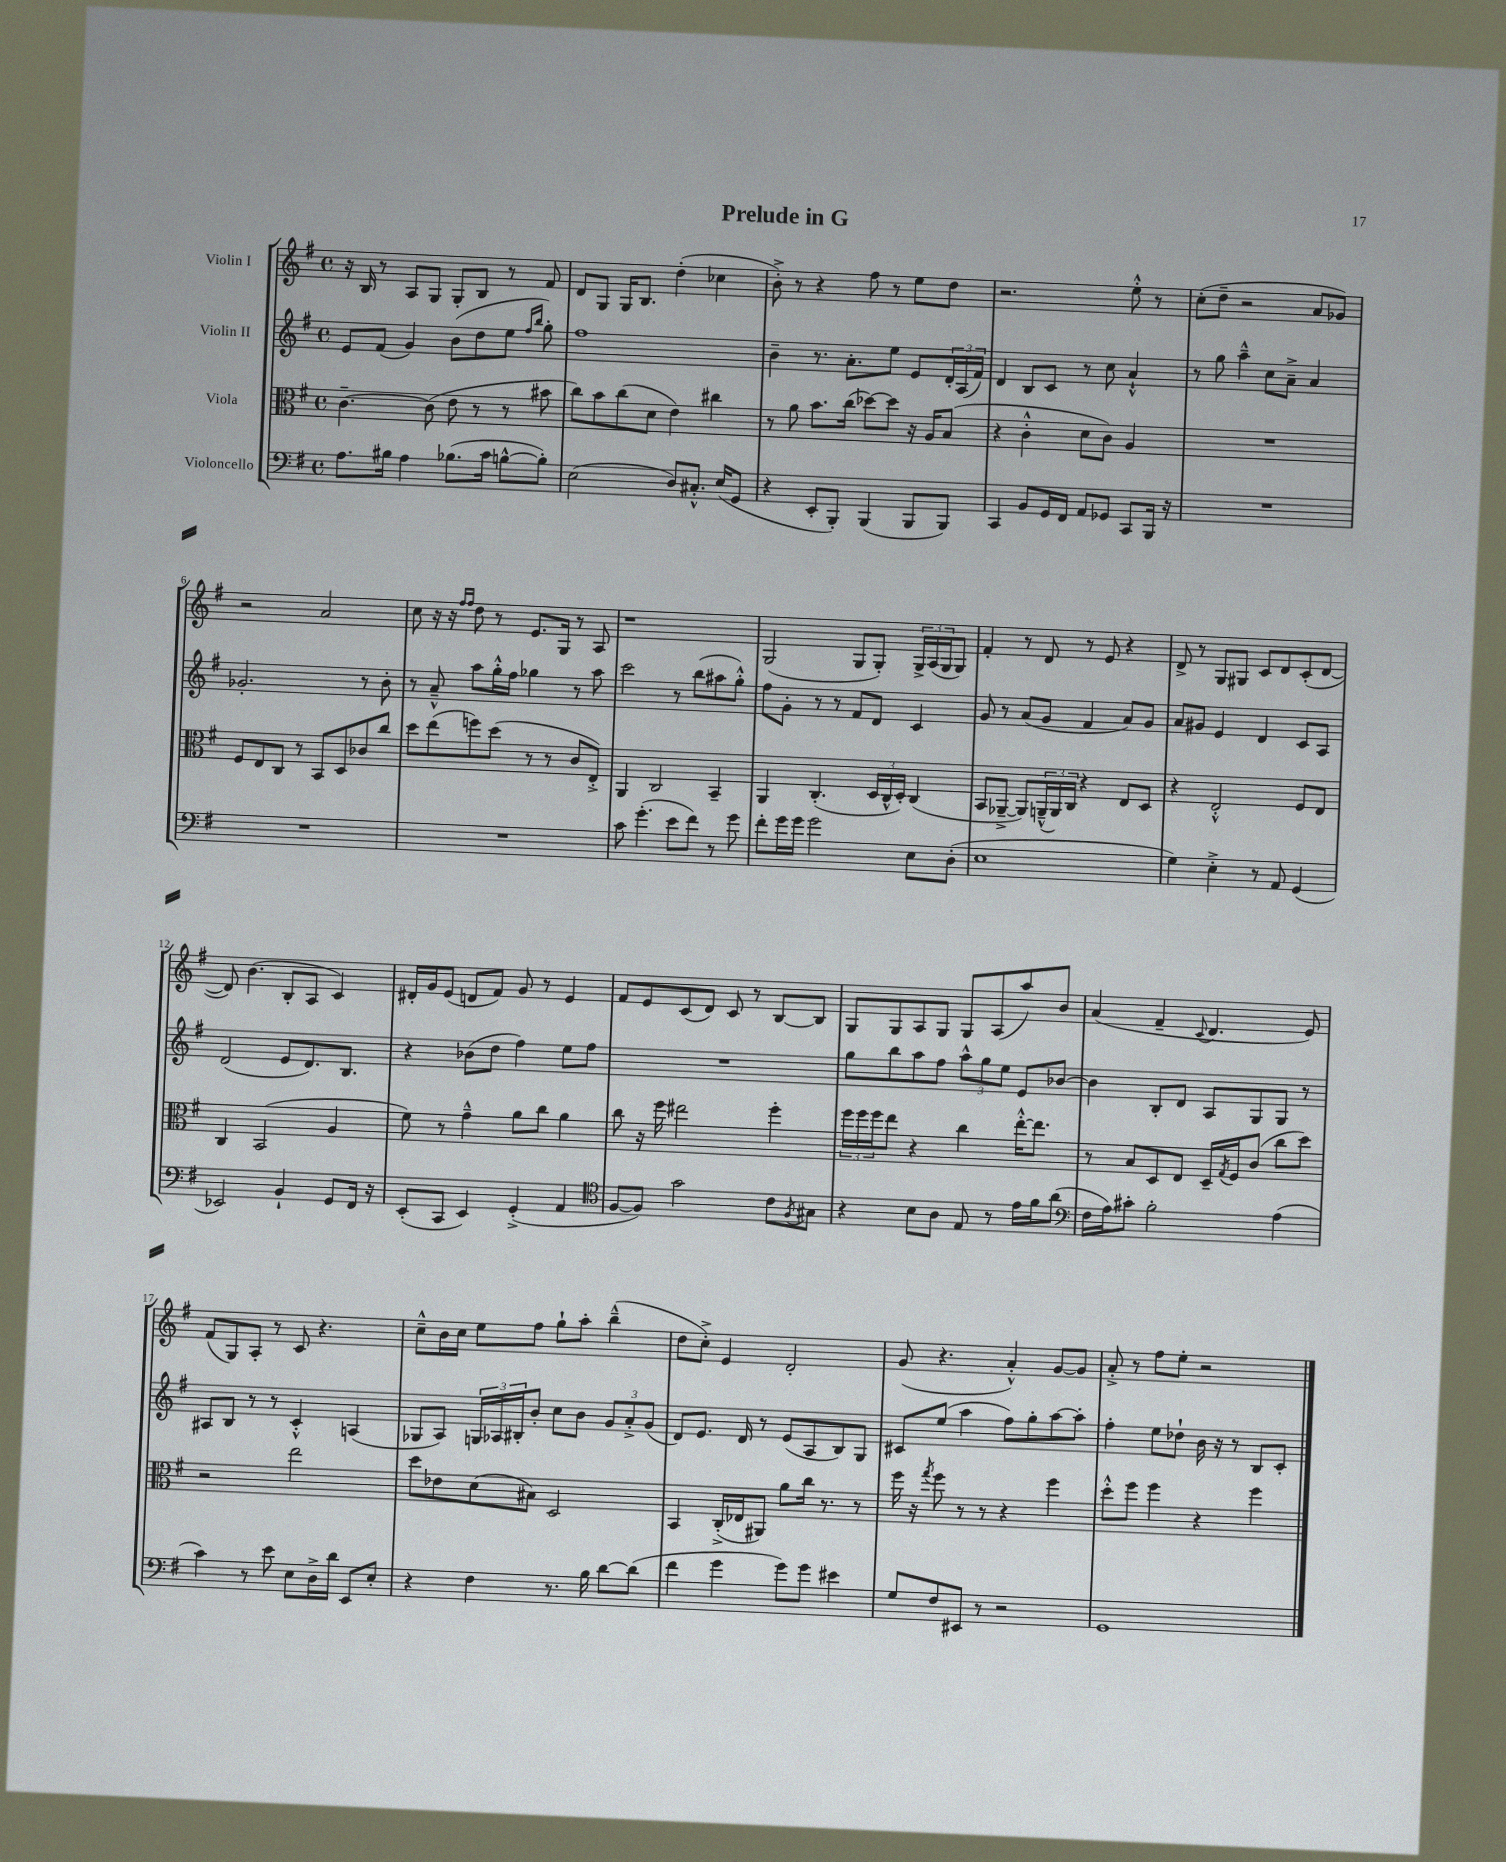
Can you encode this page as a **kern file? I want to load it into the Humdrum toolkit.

**kern	**kern	**kern	**kern
*part4	*part3	*part2	*part1
*staff4	*staff3	*staff2	*staff1
*I"Violoncello	*I"Viola	*I"Violin II	*I"Violin I
*clefF4	*clefC3	*clefG2	*clefG2
*k[f#]	*k[f#]	*k[f#]	*k[f#]
*M4/4	*M4/4	*M4/4	*M4/4
*met(c)	*met(c)	*met(c)	*met(c)
=1	=1	=1	=1
8.A\L	[4.c~\	8e/L	16r
.	.	.	16B/
.	.	(8f#/J	8r
16B#X\Jk	.	.	.
4A\	.	4g/)	8A/L
.	(8c\]	.	8G/J
(8.B-X\L	8e\	(8b\L	8G'/L
.	8r	8dd\	8B/J
16c\Jk	.	.	.
[8Bn^^\L	8r	8ee\J	8r
.	.	16qqff#/LL	.
.	.	16qqbb/JJ	.
8B'\J])	8b#X\	8gg'\)	8f#/
=2	=2	=2	=2
(2E\	8cc\L)	1ff#	8d/L
.	8b\	.	8G/J
.	(8cc\	.	16G/KL
.	.	.	8.B/J
.	8d\J	.	.
8D/L)	4e\)	.	(4dd'\
8.C#X'^^/J	.	.	.
.	4cc#X\	.	4cc-X\
(16E/KL	.	.	.
8GG/J	.	.	.
=3	=3	=3	=3
4r	8r	4b~\	8b'^\)
.	8a\	.	8r
8EE'/L	8.b\L	8.r	4r
8BBB'/J)	.	.	.
.	(16cc\Jk	8.a'\L	.
(4BBB/	[8dd-X\L)	.	8ff#\
.	8dd-\J]	8ee\J	8r
8BBB/L	16r	8e/L	8ee\L
.	16A/KL	.	.
8BBB/J)	(8B/J	24d'/L	8dd\J
.	.	(24A/	.
.	.	24f#/JJ)	.
=4	=4	=4	=4
4CC/	4r	4d/	2.r
8BB/L	4c'^^\	8B/L	.
16GG/L	.	8c/J	.
16FF#/JJ	.	.	.
8AA/L	8d\L	8r	.
8GG-X/J	8c\J)	8cc\	.
8CC/L	4A/	4a`^^/	8ee'^^\
16BBB/Jk	.	.	8r
16r	.	.	.
=5	=5	=5	=5
1r	1r	8r	(8cc'\L
.	.	8gg\	8dd~\J
.	.	4aa~^^\	2r
.	.	8cc\L	.
.	.	8a~^\J	.
.	.	4a/	8a/L
.	.	.	8g-X/J)
!!LO:LB:g=z
=6	=6	=6	=6
1r	8F#/L	2.g-X'/	2r
.	8E/	.	.
.	8C/J	.	.
.	8r	.	.
.	8BB/L	.	2a/
.	8D/	.	.
.	8c-X/	8r	.
.	8cc/J	8b'\	.
=7	=7	=7	=7
1r	8dd\L	8r	8cc\
.	(8ee\	8a~^^/	16r
.	.	.	16r
.	.	.	16qqff#/LL
.	.	.	16qqff#/JJ
.	8ffn\)	8aa\L	8dd\
.	(8dd\J	16gg'^^\L	8r
.	.	16ff#\JJ	.
.	8r	4gg-X\	8.e/L
.	8r	.	.
.	.	.	16G/Jk
.	8c/L	8r	8r
.	8E'^/J)	8aa\	8A/
=8	=8	=8	=8
8c\	4AA/	2ccc\	1r
(4.g'\	.	.	.
.	2C/	.	.
8e\L	.	8r	.
8f#\J)	.	(8bb\L	.
8r	4BB~/	8aa#X\	.
8g\	.	8gg'^^\J)	.
=9	=9	=9	=9
8f#'\L	4AA/	8ff#\L	(2G/
16g\L	.	8g'\J	.
16g\JJ	.	.	.
2g\	(4.C'/	8r	.
.	.	8r	.
.	.	8f#/L	8G/L
.	24D/LL	8d/J	8G'/J)
.	24C^^/	.	.
.	24D'/JJ)	.	.
8E\L	(4C/	4c/	24G^/LL
.	.	.	(24A/
.	.	.	24G/J
(8D'\J	.	.	8G/J)
=10	=10	=10	=10
1E	8BB/L	8g/	4f#'/
.	[8AA-X~^/J	8r	.
.	8AA-/L])	(8a/L	8r
.	(24AAn~^^/L	8g/J	8d/
.	24AA/)	.	.
.	24C/JJ	.	.
.	4r	4f#/	8r
.	.	.	8e/
.	8E/L	8a/L)	4r
.	8D/J	8g/J	.
=11	=11	=11	=11
4G\)	4r	8a/L	8d^/
.	.	8g#X/J	8r
4E'^\	2E'^^/	4e/	8G/L
.	.	.	8G#X/J
8r	.	4d/	8c/L
8AA/	.	.	8d/
(4GG/	8F#/L	8c/L	(8c'/
.	8E/J	8A/J	[8d/J
!!LO:LB:g=z
=12	=12	=12	=12
2EE-X/)	4C/	(2d/	8d/])
.	.	.	(4.b\
.	(2BB/	.	.
4BB`/	.	8e/L	8B'/L
.	.	8.d/)	8A/J
8GG/L	4A/	.	4c/)
.	.	8.B/J	.
16FF#/Jk	.	.	.
16r	.	.	.
=13	=13	=13	=13
(8EE'/L	8f#\)	4r	16d#X'/LL
.	.	.	16g/J
8CC/J	8r	.	(8e/J
4EE/)	4g~^^\	(8b-X\L	8dn/L
.	.	8dd\J	8f#/J)
(4GG'^/	8a\L	4ff#\)	8g/
.	8cc\J	.	8r
4AA/	4a\	8ee\L	4e/
.	.	8ff#\J	.
=14	=14	=14	=14
*clefC4	*	*	*
[8F#/L	8cc\	1r	8f#/L
8F#/J])	16r	.	8e/
.	16ff#\	.	.
2g\	2ee#X\	.	(8c/
.	.	.	8d/J)
.	.	.	8c/
.	.	.	8r
8c\L	4ff#'\	.	[8B/L
8qF#/	.	.	.
8G#X\J	.	.	8B/J]
=15	=15	=15	=15
4r	24ff#\LL	8gg\L	8G/L
.	24ff#\	.	.
.	24ff#\J	.	.
.	8ee\J	8bb\	8G/
8B\L	4r	8aa\	8A/
8A\J	.	8ff#\J	8G/J
8E/	4cc\	12aa^^\L	8G/L
.	.	12gg\	.
8r	.	.	(8A/
.	.	12ee\J	.
16e\LL	[16ee'^^\KL	8e/L	8aa/)
16f#\J	8.ee\J]	.	.
(8a\J	.	[8b-X/J	8b/J
=16	=16	=16	=16
*clefF4	*	*	*
16F#\LL	8r	4b-\]	(4a/
16A\J)	.	.	.
8c#X'\J	8B/L	.	.
2B'\	8D/	8B'/L	4f#~/
.	8E/J	8d/J	.
.	.	.	8qqc/
.	16D~/LL	8A/L	4.d/
.	8qG/	.	.
.	16F#/J	.	.
.	(8c/J	8G/	.
(4A\	8cc\L	8G/J	.
.	8dd\J)	8r	8e/)
!!LO:LB:g=z
=17	=17	=17	=17
4c\)	2r	8A#X/L	(8f#/L
.	.	8B/J	8G/)
8r	.	8r	8A'/J
8e\	.	8r	8r
8E\L	2ee\	4c'^^/	8c/
16D^\L	.	.	4.r
16d\JJ	.	.	.
8EE/L	.	(4An/	.
8E'/J	.	.	.
=18	=18	=18	=18
4r	8dd\L	8G-X/L	8cc~^^\L
.	8e-X\	8A/J)	16b\L
.	.	.	16cc\JJ
4F#\	(8d\	24Gn/LL	8ee\L
.	.	24A-X/	.
.	.	24B#X'/J	.
.	8B#X\J)	8b'/J	8ff#\J
8.r	2D/	8cc\L	8gg`\L
.	.	8b\J	8aa'\J
16B\	.	.	.
[8d\L	.	12g/L	(4bb~^^\
.	.	12a'^/	.
(8d\J]	.	.	.
.	.	(12g/J	.
=19	=19	=19	=19
4f#\	4BB/	8d/L)	8dd\L
.	.	8.e/J	8cc'^\J)
4g\	(16C'^/LL	.	4e/
.	16E-X/J	16d/	.
.	8AA#X/J)	8r	.
8g\L)	8a\L	(8e/L	2d'/
8g\J	16cc\Jk	8A/	.
.	8.r	.	.
4e#X\	.	8B/)	.
.	8r	8G/J	.
=20	=20	=20	=20
8G/L	16ff#\	8c#X/L	(8g/
.	16r	.	.
.	8qgg/	.	.
8F#/	8ff#\	(8ee/J	4.r
8EE#X/J	8r	4aa\	.
8r	8r	.	.
2r	4r	8ff#\L)	4a'^^/)
.	.	8gg'\	.
.	4ff#\	[8aa\	[8g/L
.	.	8aa'\J]	8g/J]
=21	=21	=21	=21
1GG	8dd'^^\L	4ff#'\	8a'^/
.	8ff#\J	.	8r
.	4ff#\	8ee\L	8ff#\L
.	.	8dd-X`\J	8ee'\J
.	4r	16b\	2r
.	.	16r	.
.	.	8r	.
.	4ff#\	8B/L	.
.	.	8c'/J	.
==	==	==	==
*-	*-	*-	*-
